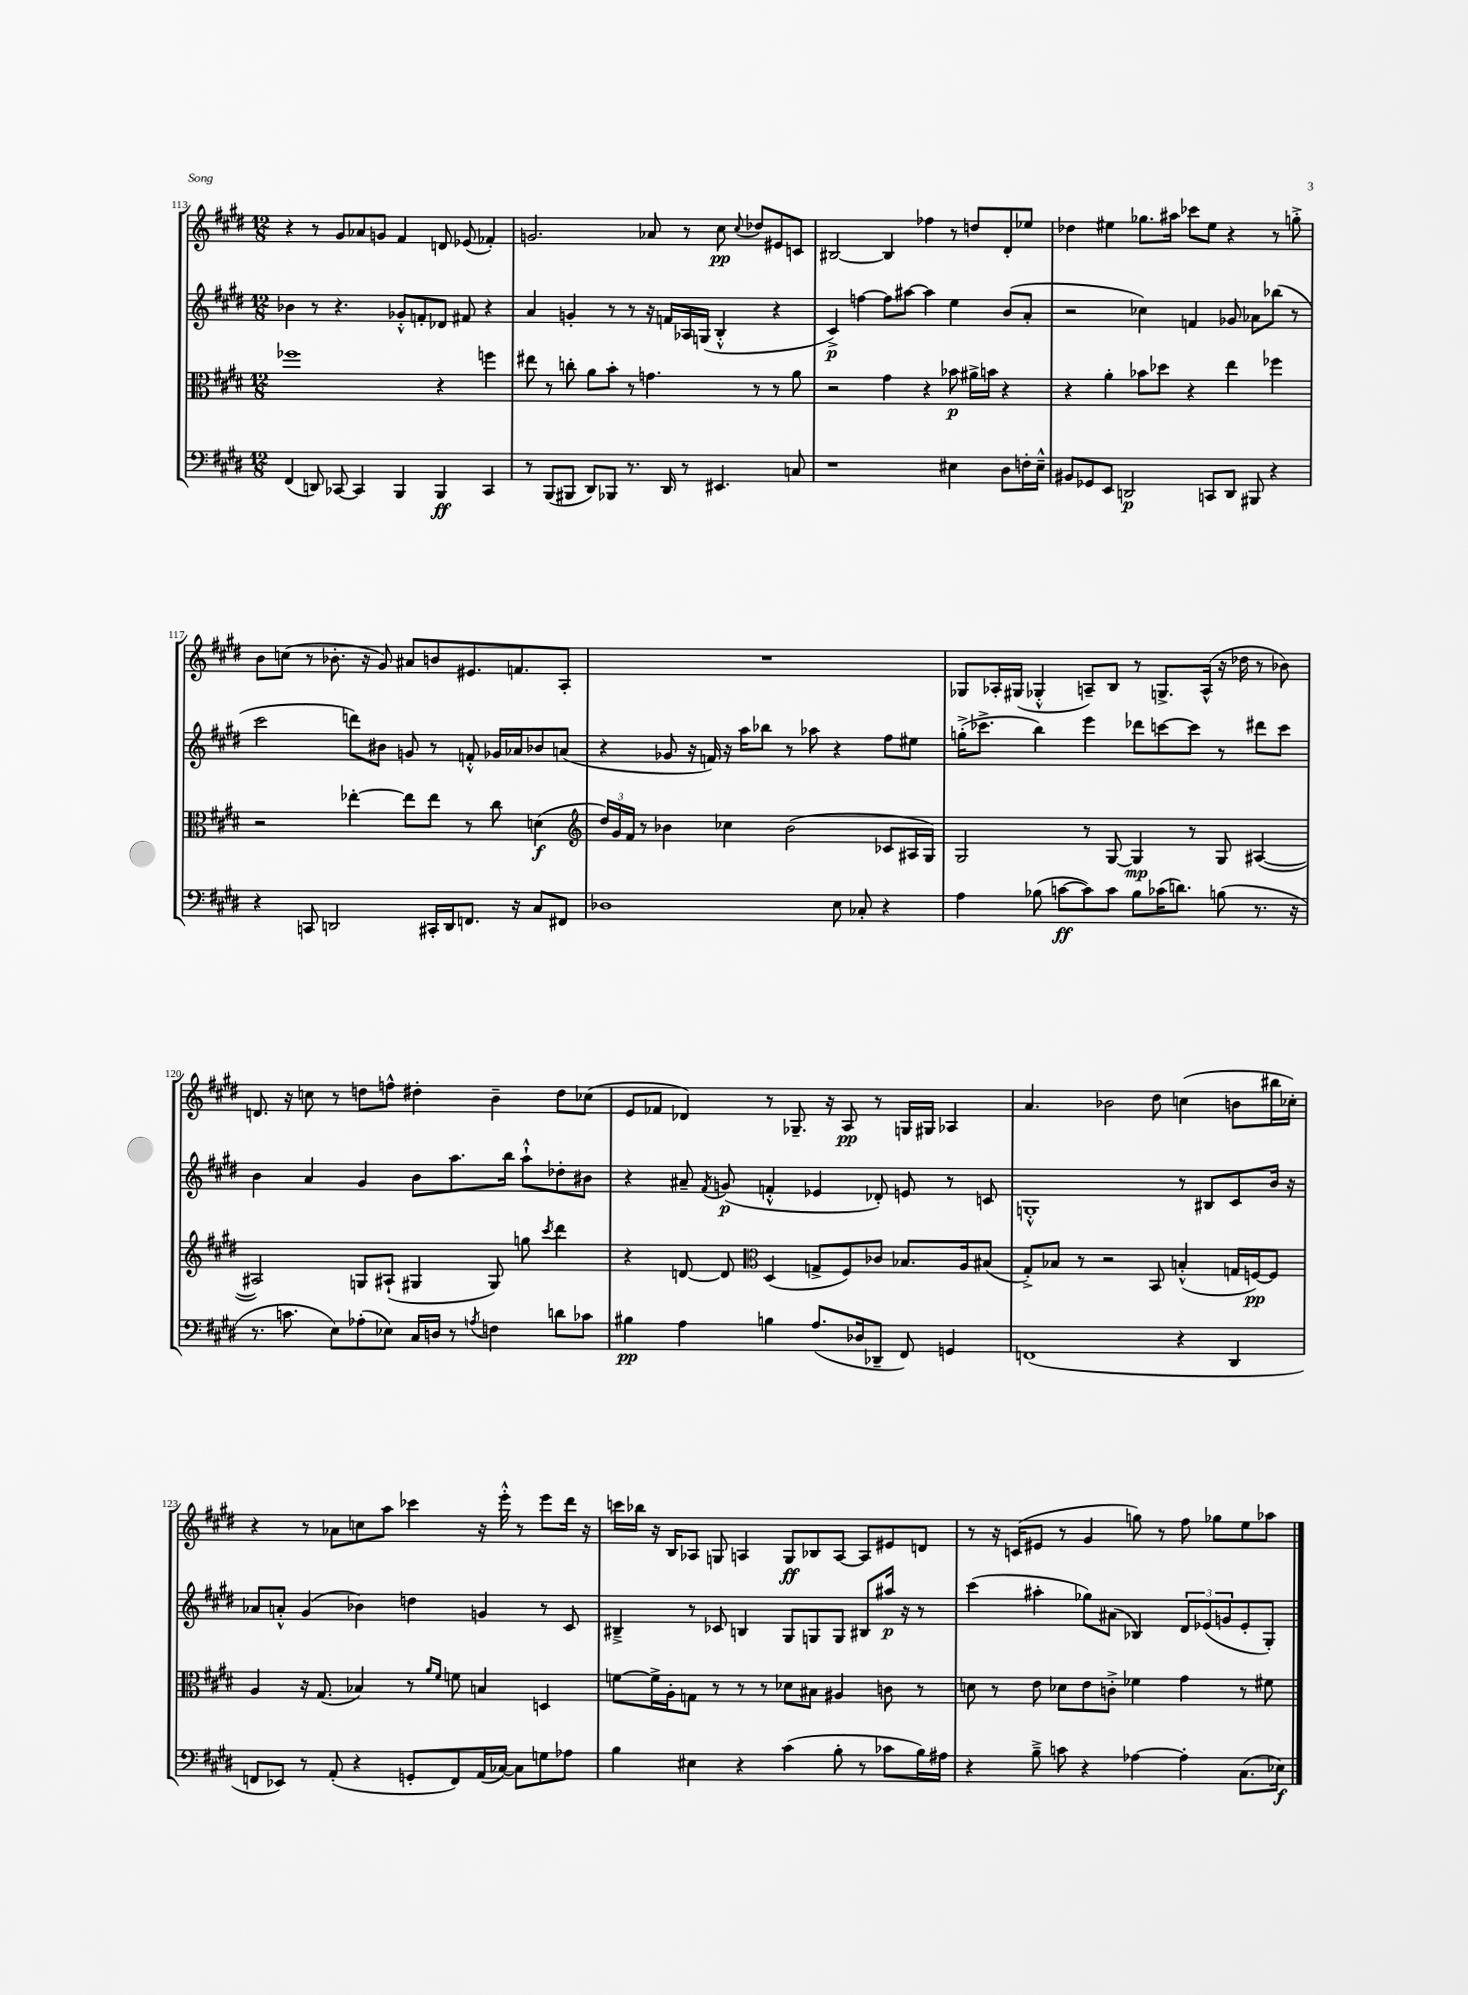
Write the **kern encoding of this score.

**kern	**kern	**kern	**kern
*staff4	*staff3	*staff2	*staff1
*clefF4	*clefC3	*clefG2	*clefG2
*k[f#c#g#d#]	*k[f#c#g#d#]	*k[f#c#g#d#]	*k[f#c#g#d#]
*M12/8	*M12/8	*M12/8	*M12/8
(4FF#	1ff-	4b-	4r
8DD)	.	8r	8r
[8CC-	.	4.r	8g#
4CC-]	.	.	8a-
.	.	.	8g
4BBB	.	8g-'^^	4f#
.	.	8f'	.
4BBB	4r	8d-	8d
.	.	8f#	(8e-
4CC-	4ff	4r	4f-')
=	=	=	=
8r	8ee#	4a	2.g
(8BBB	8r	.	.
8BBB#	8cc'	4g'	.
8DD#)	8a	.	.
8BBB-	8b'	8r	.
8.r	8r	8r	.
.	4.g	16r	8a-
16DD#	.	16f	.
8r	.	16A-	8r
.	.	(16G	.
4.EE#	.	4B'^^	8cc#
.	.	.	8qqcc#
.	8r	.	8dd-
.	8r	4r	8e#
8C	8a	.	8c
=	=	=	=
1r	2r	4c#^)	[2B#
.	.	[4ff	.
.	4g#	8ff]	4B#]
.	.	[8aa#	.
.	4r	4aa#]	4ff-
4E#	8b-	4ee	8r
.	16a#^	.	8dd
.	16b	.	.
8D#	4r	(8b	8d#'
16F'	.	8a'	8ee-
16E#~^^	.	.	.
=	=	=	=
8BB#	4r	2r	4dd-
8GG-	.	.	.
8EE	4a'	.	4ee#
2DD	.	.	.
.	8b-	4cc-)	8.gg-
.	8dd-	.	.
.	.	.	16aa#
.	4r	4f	8ccc-
8CC	.	.	8ee#
8DD	4ee	8g-	4r
8BBB#	.	8a-	.
4r	4ff-	(8bb-	8r
.	.	8r	8gg'^
=	=	=	=
4r	2r	2ccc#	8b
.	.	.	(8cc
8CC	.	.	8r
2DD	.	.	8.b-'
.	[4ee-'	8ddd)	.
.	.	.	16r
.	.	8b#	8g#)
.	8ee-]	8g	8a#
16CC#'	8ee-	8r	8b
16DD	.	.	.
8.FF	8r	8f'^^	8.e#
.	8cc#	16g-	.
16r	.	16a-	8.f
8C#	(4d	8b-	.
8FF#	.	(8a	8A'
=	=	=	=
*	*clefG2	*	*
1D-	24dd#)	4r	1.r
.	24g#	.	.
.	24f#	.	.
.	8r	.	.
.	4b-	8g-	.
.	.	16r	.
.	.	16f)	.
.	4cc-	16r	.
.	.	16aa	.
.	.	8bb-	.
.	(2b-	8r	.
.	.	8aa-	.
8E	.	4r	.
8C-'	.	.	.
4r	8c-	8ff#	.
.	16A#	8ee#	.
.	16G#)	.	.
=	=	=	=
4A	2G#	(16gg'^	8G-
.	.	8.ccc-^	.
.	.	.	16A-'
.	.	.	(16G#
(8B-	.	4bb)	4G-'^^
[8c	.	.	.
8c])	8r	4eee	8A~)
8c	[8G#	.	8B
8B-	4G#]	8ddd-	8r
(16c-	.	[8ccc	8.G^
8.d)	.	.	.
.	8r	8ccc]	.
.	.	.	(16A^^
(8B	8G#	8r	16r
.	.	.	16dd-
8.r	([4A#	8ddd#	8r
.	.	8ccc	8b-)
16r	.	.	.
=	=	=	=
8.r	2A#])	4b	8.d
8.c	.	.	16r
.	.	4a	8cc
8E)	.	.	8r
(8A-'	8G	4g#	8dd
8E-)	(8A#`	.	8ff^^
16C#	4G#	8b	4dd#'
16D	.	.	.
8r	.	8.aa	.
8qA	.	.	.
4F	8G#)	.	4b~
.	.	16bb	.
.	8gg	8aa`^^	.
.	8qccc#	.	.
8d	4ddd#	8dd-'	8dd#
8c-	.	8b#	(8cc-
=	=	=	=
4B#	4r	4r	8e
.	.	.	8f-
4A	[8d	8a#~	4d-)
.	.	8qf#	.
.	8d]	(8g	.
*	*clefC3	*	*
4B	(4D#	4f'^^	8r
.	.	.	8.G-~
(8.A	8G^	4e-	.
.	.	.	16r
.	8F#)	.	8A
16D-	.	.	.
8DD-~	8c-	8d-')	8r
8FF#)	8.B-	8e	16G
.	.	.	16G#
4GG	.	8r	4A-
.	16A	.	.
.	(8B#	8c	.
=	=	=	=
(1FF	8G#'^)	1G'^^	4.a
.	8B-	.	.
.	8r	.	.
.	2r	.	2b-
.	8BB	.	8dd#
4r	(4B'^^	8r	(4cc
.	.	8B#	.
4DD#	16G	8c#	8b
.	[16F)	.	.
.	8F]	16b	16bb#
.	.	16r	16cc-')
=	=	=	=
8FF	4A	8a-	4r
8EE-)	.	8a'^^	.
8r	16r	(4g#	8r
.	(8.G#	.	.
(8AA'	.	.	8a-
4r	4B-)	4b-)	8cc
.	.	.	8aa
8GG'	8r	4dd	4ccc-
.	16qqa	.	.
.	16qqf#	.	.
8FF)	8f	.	.
(16AA	4B	4g	16r
[16C-)	.	.	16eee'^^
8C-]	.	.	8r
8G	4D	8r	8eee
8A-	.	8c#	16ddd#
.	.	.	16r
=	=	=	=
4B	[8f	4B#~^	16ccc
.	.	.	16bb-
.	16f^]	.	16r
.	16A'	.	16B
4E#	8G	8r	8A-
.	8r	8c-	8G
4r	8r	4B	4A
.	8r	.	.
(4c#	8d-	8G#	8G
.	8B#	8G	8B-
8B'	4A#	8G	[8A
8r	.	8B#	8A]
8c-	8c	16aa#	8e#
.	.	16r	.
16B)	8r	8r	8d
16A#	.	.	.
=	=	=	=
4r	8d	(4ccc#	8r
.	8r	.	16r
.	.	.	(16c
8B~^	8e	4aa#'	8e#
8c	8d-	.	8r
4r	8e	8gg-)	4g#
.	8c'^	(8a#	.
[4A-	4f-	4B-)	8gg)
.	.	.	8r
4A-']	4g#	12d#	8ff#
.	.	(12e-	.
.	.	.	8gg-
.	.	12g	.
(8.C#	8r	8e-'	8ee
.	8f#	8G#')	8aa-
16E-)	.	.	.
==	==	==	==
*-	*-	*-	*-
